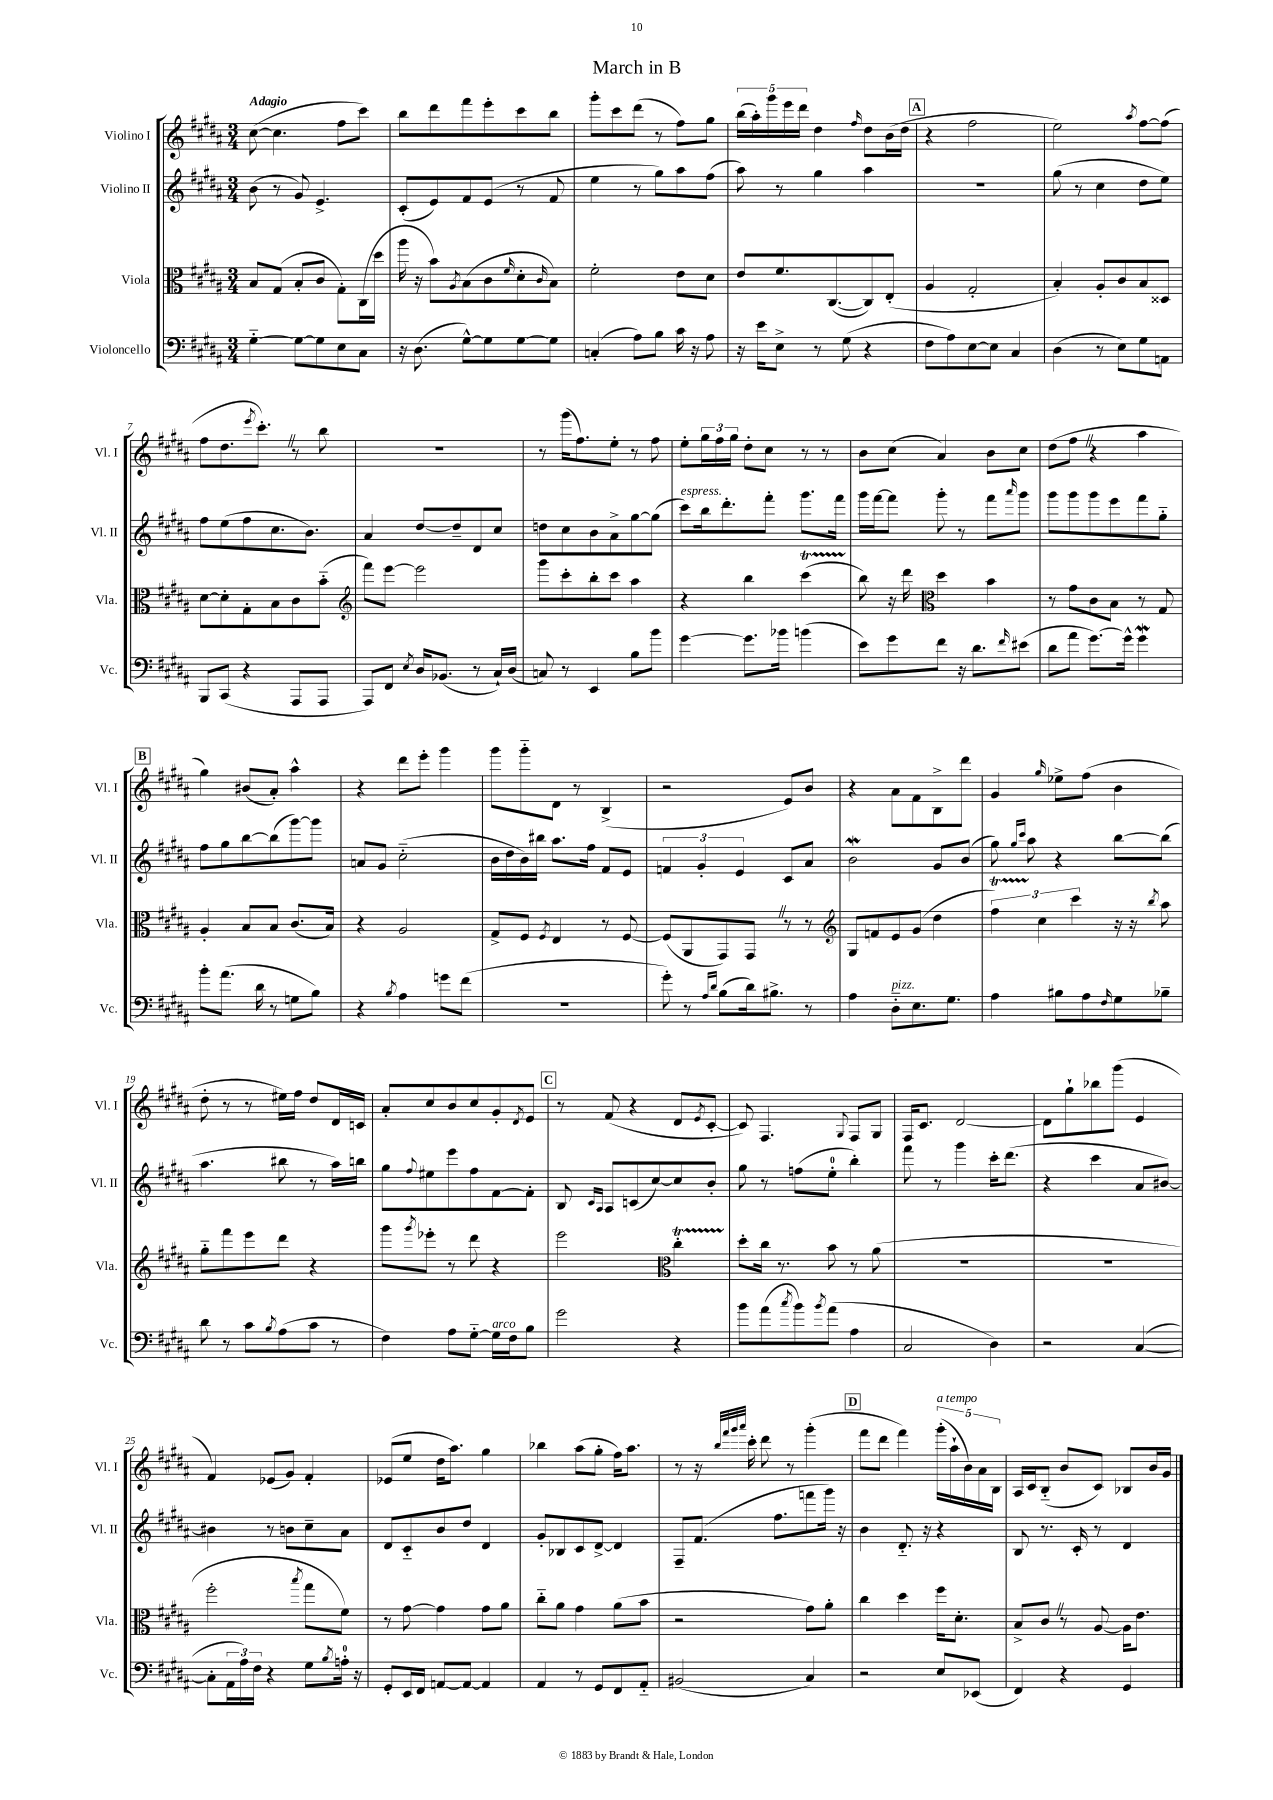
\header { title = "March in B" }
<<
\new StaffGroup <<
\new Staff = "s0" \with { instrumentName = "Violino I" shortInstrumentName = "Vl. I" } {
    \clef treble \key b \major \numericTimeSignature \time 3/4 \tempo "Adagio"
    cis''8~( cis''4. fis''8 cis'''8) |
    b''8 dis'''8 fis'''8 e'''8-. cis'''8 b''8 |
    gis'''8-. cis'''8 dis'''8( r8 fis''8) gis''8 |
    \tuplet 5/4 { b''16( ais''16-.) gis'''16 e'''16 dis'''16 } dis''4 \grace { fis''16 } dis''8 b'16( dis''16 |
    \mark \markup { \box "A" } r4 fis''2 |
    e''2) \acciaccatura { ais''8 } fis''8~ fis''8( |
    fis''8 dis''8. \acciaccatura { e'''8 } cis'''8.-.) \once \override BreathingSign.text = \markup { \musicglyph "scripts.caesura.straight" } \breathe r8 b''8 |
    R2. |
    r8 gis'''16( fis''8.) e''8-. r8 fis''8 |
    e''8-. \tuplet 3/2 { gis''16 fis''16 gis''16 } dis''8-. cis''8 r8 r8 |
    b'8 cis''8( ais'4) b'8 cis''8 |
    dis''8( fis''8 \once \override BreathingSign.text = \markup { \musicglyph "scripts.caesura.straight" } \breathe r4 ais''4 |
    \mark \markup { \box "B" } gis''4) bis'8( ais'8-.) ais''4-^ |
    r4 dis'''8 e'''8-. gis'''4 |
    gis'''8 gis'''8-_ dis'8 r8 b4->( |
    r2 e'8) b'8 |
    r4 ais'8 fis'8 b8-> dis'''8 |
    gis'4 \grace { gis''16 } ees''8-> fis''8( b'4 |
    dis''8-. r8 r8 eis''16) fis''16 dis''8 dis'16 c'16 |
    ais'8-. cis''8 b'8 cis''8 gis'8-. \acciaccatura { dis'8 } e'8 |
    \mark \markup { \box "C" } r8 fis'8( r4 dis'8 \acciaccatura { e'8 } cis'8~-. |
    cis'8) fis4. \appoggiatura { gis8 } fis8 gis8 |
    fis16 cis'8. dis'2~ |
    dis'8 gis''8-! bes''8 gis'''8( e'4 |
    fis'4) ees'8( gis'8) fis'4-. |
    ees'8( e''8 dis''16 ais''8.) gis''4 |
    bes''4 ais''8( gis''8-. fis''16) ais''8. |
    r8 r16 \grace { b''32 fis'''32 gis'''32 ais'''32 } cis'''16-. dis'''8 r8 gis'''4-.( |
    \mark \markup { \box "D" } fis'''8 dis'''8 fis'''4) \tuplet 5/4 { gis'''16-.^\markup { \italic "a tempo" }( ais''16-! b'16) ais'16 b16 } |
    ais16 cis'16 b8-_( b'8 cis'8) bes8 b'16 gis'16 \bar "|." |
}
\new Staff = "s1" \with { instrumentName = "Violino II" shortInstrumentName = "Vl. II" } {
    \clef treble \key b \major \numericTimeSignature \time 3/4
    b'8( r8 gis'8) e'4.-> |
    cis'8-.( e'8) fis'8 e'8( r8 fis'8 |
    e''4 r8 gis''8) ais''8 fis''8( |
    ais''8) r8 gis''4 ais''4 |
    \mark \markup { \box "A" } R2. |
    gis''8( r8 cis''4 dis''8 e''8) |
    fis''8 e''8( fis''8 cis''8. b'8.) |
    ais'4 dis''8~ dis''8-- dis'8 cis''8 |
    d''8 cis''8 b'8 ais'8-> gis''8~ gis''8( |
    cis'''8^\markup { \italic "espress." }) b''16 dis'''8.-. fis'''8-. gis'''8. fis'''16 |
    gis'''16 fis'''16~ fis'''8 gis'''8-. r8 fis'''8 \grace { ais'''16 } gis'''8 |
    gis'''8 gis'''8 gis'''8 e'''8 fis'''8 gis''8-_ |
    \mark \markup { \box "B" } fis''8 gis''8 b''8~ b''8( gis'''8~) gis'''8 |
    a'8 gis'8 cis''2-_( |
    b'16 dis''16 b'16) bis''16 ais''8. fis''16 fis'8 e'8 |
    \tuplet 3/2 { f'4 gis'4-. e'4 } cis'8 ais'8 |
    b'2\mordent gis'8 b'8( |
    gis''8) \grace { gis''16 cis'''16 } ais''8 r4 b''8~ b''8( |
    ais''4. bis''8 r8 ais''16) b''16 |
    gis''8 \appoggiatura { fis''8 } eis''8 e'''8 fis''8 fis'8~ fis'8-. |
    \mark \markup { \box "C" } b8 \grace { cis'16 ais16 } ais8 c'8( cis''8~) cis''8 b'8-. |
    gis''8 r8 f''8( e''8-0-. b''4-.) |
    fis'''8 r8 gis'''4 cis'''16-. dis'''8.( |
    r4 cis'''4 ais'8 bis'8~) |
    bis'4 r8 b'8 cis''8-- ais'8 |
    dis'8 cis'8-_ b'8 dis''8 dis'4 |
    gis'8-. bes8 cis'8 dis'8~-> dis'4 |
    fis8-- fis'8.( fis''8. f'''8 gis'''16) r16 |
    \mark \markup { \box "D" } b'4 dis'8.-_ r16 r4 |
    b8 r8. cis'16-. r8 dis'4 \bar "|." |
}
\new Staff = "s2" \with { instrumentName = "Viola" shortInstrumentName = "Vla." } {
    \clef alto \key b \major \numericTimeSignature \time 3/4
    b8 gis8( b8-. cis'8 gis8-.) cis16( dis''16 |
    ais''16 r16 b'8) \acciaccatura { ais8 } b8( cis'8 \grace { fis'16 } dis'8-. \grace { cis'16 } b8) |
    fis'2-. e'8 dis'8 |
    e'8 fis'8. cis8.~( cis8) e8-.( |
    \mark \markup { \box "A" } ais4 gis2-. |
    b4-.) ais8-. cis'8 b8 disis8 |
    dis'8~ dis'8-. gis8-. b8 cis'8 b'8-_( |
    \clef treble fis'''8) e'''8~ e'''2 |
    gis'''8 cis'''8-. b''8-. cis'''8 ais''4 |
    r4 b''4 cis'''4\startTrillSpan( |
    b''8\stopTrillSpan) r16 dis'''16 \clef alto dis''4 b'4 |
    r8 gis'8 cis'8 b8 r8 gis8 |
    \mark \markup { \box "B" } ais4-. b8 b8 cis'8.( b16) |
    r4 ais2 |
    gis8-> fis8 \acciaccatura { fis8 } e4 r8 fis8~ |
    fis8( ais,8 gis,8) gis,8 \once \override BreathingSign.text = \markup { \musicglyph "scripts.caesura.straight" } \breathe r8 r8 |
    \clef treble gis8 f'8 e'8 gis'8( dis''4 |
    \tuplet 3/2 { fis''4\startTrillSpan) cis''4\stopTrillSpan cis'''4 } r16 r16 \acciaccatura { b''8 } ais''8 |
    gis''8-_ fis'''8 e'''8 dis'''8 r4 |
    gis'''8 \acciaccatura { gis'''8 } ees'''8-. r8 dis'''8 r4 |
    \mark \markup { \box "C" } e'''2 \clef alto cis''4-.\startTrillSpan |
    dis''8-.\stopTrillSpan cis''16 r8. b'8 r8 ais'8( |
    R2. |
    R2. |
    fis''2-. \acciaccatura { b''8 } gis''8 fis'8) |
    r8 gis'8~ gis'4 gis'8 ais'8 |
    cis''8-_ ais'8 gis'4 ais'8( b'8 |
    r2 gis'8) ais'8-. |
    \mark \markup { \box "D" } cis''4 dis''4 fis''16 dis'8.-. |
    b8-> cis'8 \once \override BreathingSign.text = \markup { \musicglyph "scripts.caesura.straight" } \breathe r8 ais8~ ais16 e'8. \bar "|." |
}
\new Staff = "s3" \with { instrumentName = "Violoncello" shortInstrumentName = "Vc." } {
    \clef bass \key b \major \numericTimeSignature \time 3/4
    gis4~-_ gis8~ gis8 e8 cis8 |
    r16 dis8.( gis8~-^) gis8 gis8~ gis8 |
    c4-.( ais8) b8 cis'16 r16 ais8 |
    r16 e'16 e8-> r8 gis8( r4 |
    \mark \markup { \box "A" } fis8 ais8) e8~ e8 cis4 |
    dis4( r8 e8) gis8 a,8 |
    b,,8 cis,8( r4 ais,,8 ais,,8 |
    ais,,8) fis,8 \acciaccatura { e8 } dis16 bes,8.( r8 cis16-!) dis16( |
    c8) r8 e,4 b8 b'8 |
    gis'4~ gis'8. bes'16 b'4( |
    e'8) gis'8 fis'8 r16 dis'8. \grace { fis'16 } eis'8( |
    dis'8 ais'8 gis'8.~) gis'16-^ gis'4\mordent |
    \mark \markup { \box "B" } b'8-. ais'8.( dis'16 r8 g8 b8) |
    r4 \acciaccatura { b8 } ais4 g'8 fis'8( |
    R2. |
    gis'8-.) r8 \grace { ais16 dis'16 } b8( dis'16) bis8.-> r8 |
    ais4 dis8-_^\markup { \italic "pizz." } e8. gis8. |
    ais4 bis8 ais8 \grace { fis16 } gis8 bes8-- |
    dis'8 r8 cis'8 \acciaccatura { b8 } ais8( cis'8 r8 |
    fis4) ais8 gis8~-_ gis16^\markup { \italic "arco" } fis16 b8 |
    \mark \markup { \box "C" } gis'2 r4 |
    b'8 ais'8( \acciaccatura { cis''8 } b'8) \acciaccatura { b'8 } ais'8( ais4 |
    cis2 dis4) |
    r2 cis4~( |
    cis8-. \tuplet 3/2 { ais,16 ais16) fis16 } r4 gis8 \acciaccatura { b8 } a16-0-. r16 |
    gis,8-. e,16 fis,16 a,8~ a,8~ a,4 |
    ais,4 r8 gis,8 fis,8 ais,8-_ |
    bis,2( cis4) |
    \mark \markup { \box "D" } r2 e8 ees,8( |
    fis,4) r4 gis,4 \bar "|." |
}
>>
>>
